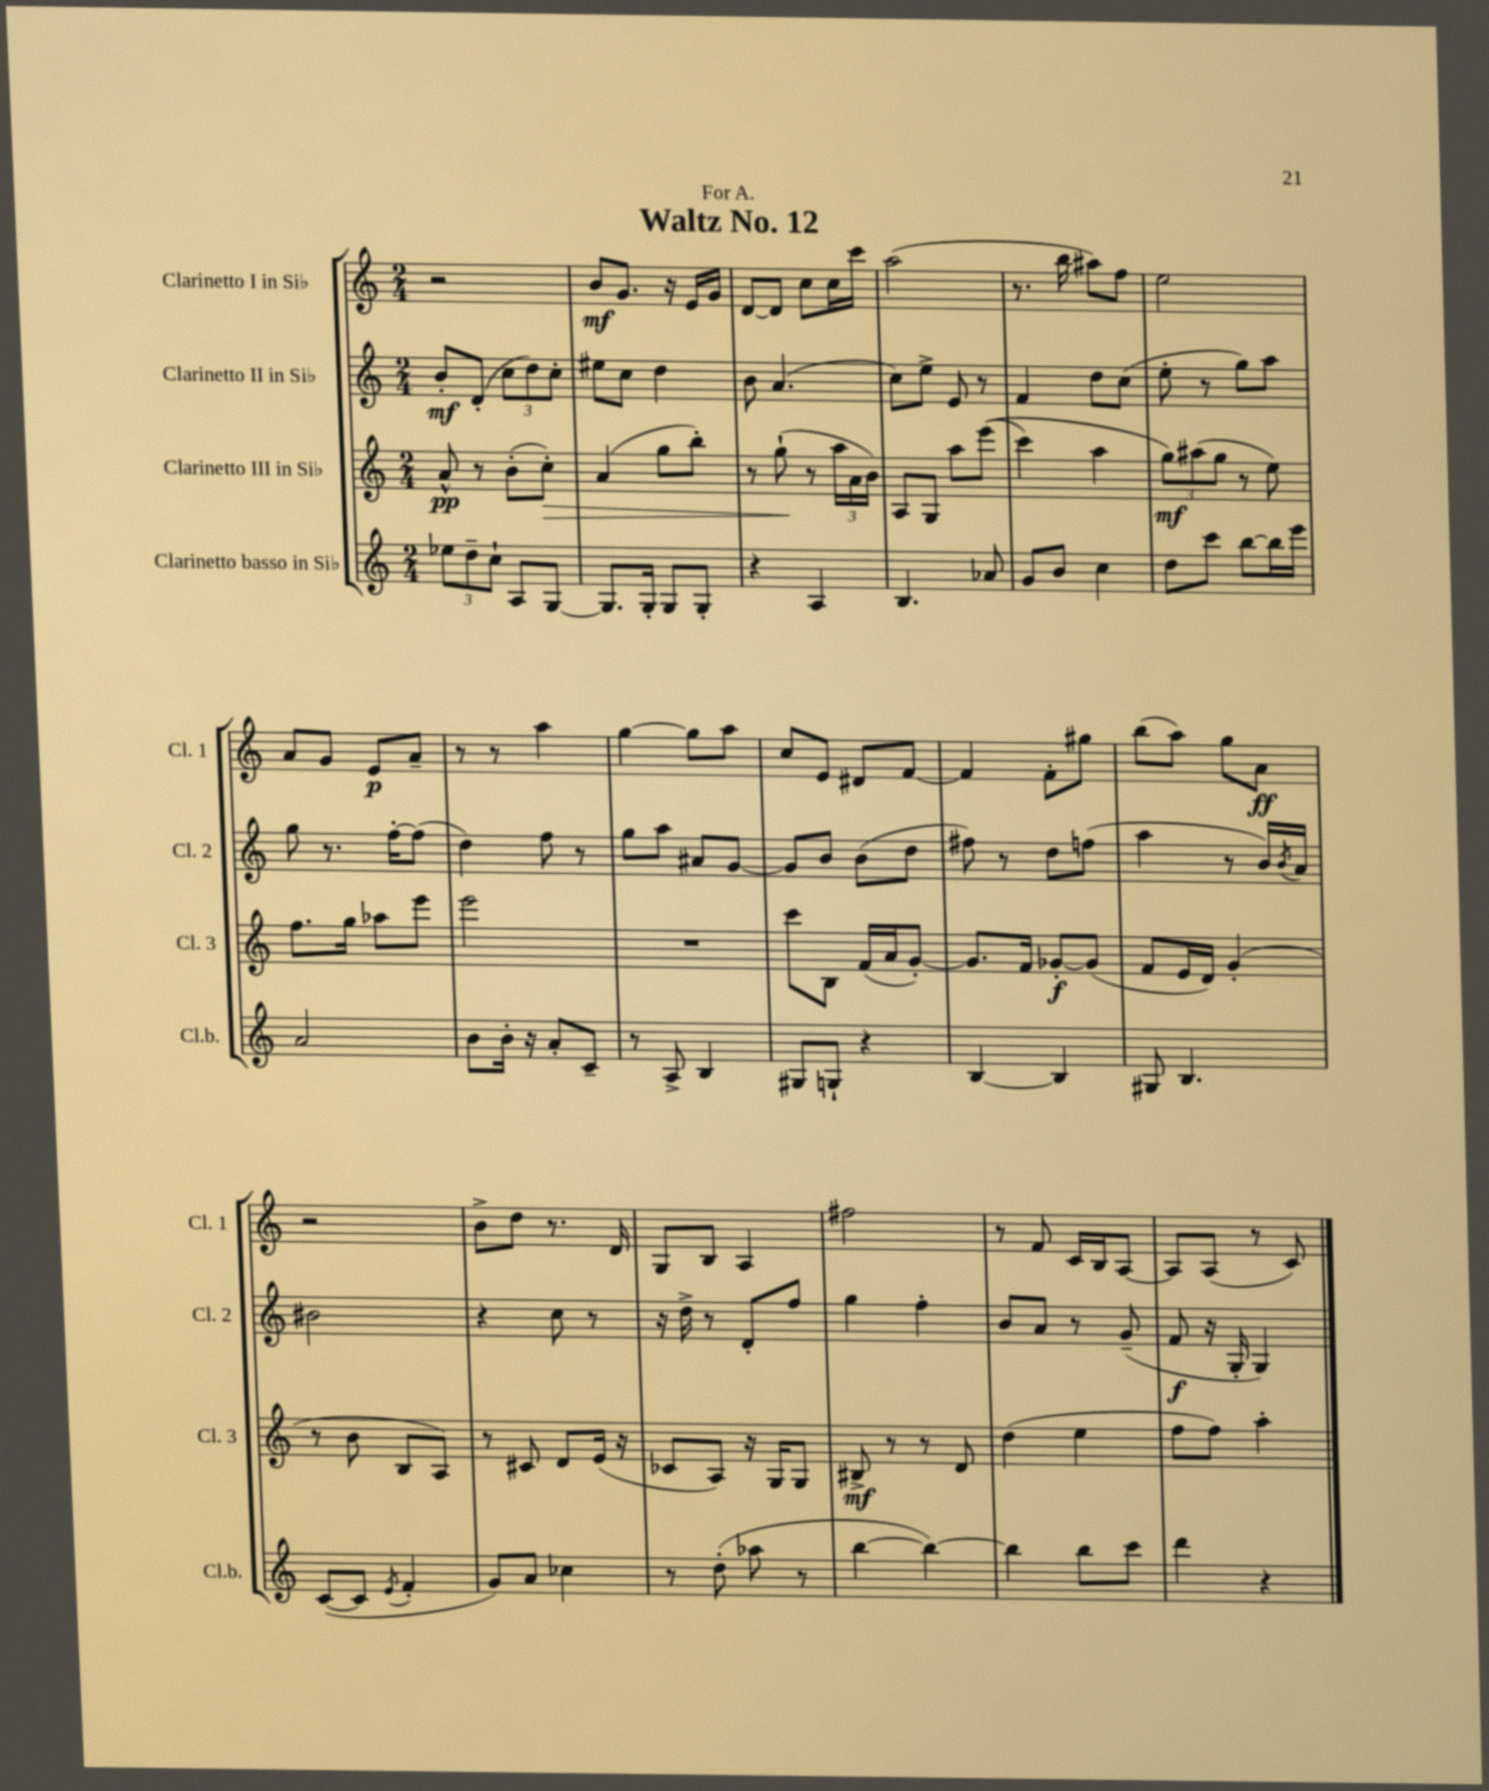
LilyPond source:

\header { title = "Waltz No. 12" dedication = "For A." }
<<
\new StaffGroup <<
\new Staff = "s0" \with { instrumentName = "Clarinetto I in Sib" shortInstrumentName = "Cl. 1" } {
    \clef treble \key c \major \numericTimeSignature \time 2/4
    r2 |
    b'8\mf g'8. r16 e'16 g'16 |
    d'8~ d'8 c''8 c''16 c'''16 |
    a''2( |
    r8. b''16 ais''8) f''8 |
    e''2 |
    a'8 g'8 e'8\p a'8-- |
    r8 r8 a''4 |
    g''4~ g''8 a''8 |
    c''8 e'8 dis'8 f'8~ |
    f'4 f'8-. gis''8 |
    b''8( a''8) g''8 a'8\ff |
    r2 |
    b'8-> d''8 r8. d'16 |
    g8 b8 a4 |
    fis''2 |
    r8 f'8 c'16 b16 a8~ |
    a8 a8( r8 c'8) \bar "|." |
}
\new Staff = "s1" \with { instrumentName = "Clarinetto II in Sib" shortInstrumentName = "Cl. 2" } {
    \clef treble \key c \major \numericTimeSignature \time 2/4
    b'8-.\mf d'8-.( \tuplet 3/2 { c''8 d''8) c''8-. } |
    eis''8 c''8 d''4 |
    b'8 a'4.( |
    c''8) e''8-> e'8 r8 |
    f'4 d''8 c''8( |
    e''8-. r8 g''8) a''8 |
    g''8 r8. f''16~-. f''8( |
    d''4) f''8 r8 |
    g''8 a''8 ais'8 g'8~ |
    g'8 b'8 b'8( d''8 |
    fis''8) r8 d''8 f''8( |
    a''4 r8 b'16) \acciaccatura { b'8 } a'16 |
    bis'2 |
    r4 c''8 r8 |
    r16 d''16-> r8 d'8-. f''8 |
    g''4 f''4-. |
    b'8 a'8 r8 g'8--( |
    f'8\f r16 g16-. g4) \bar "|." |
}
\new Staff = "s2" \with { instrumentName = "Clarinetto III in Sib" shortInstrumentName = "Cl. 3" } {
    \clef treble \key c \major \numericTimeSignature \time 2/4
    a'8-^\pp r8 b'8-.( c''8-.\>) |
    a'4( g''8 b''8-.) |
    r8 g''8-!\!( r8 \tuplet 3/2 { a''16 a'16 b'16) } |
    a8 g8 a''8 e'''8(\( |
    c'''4) a''4 |
    \tuplet 3/2 { g''8\mf\) ais''8( g''8 } r8 e''8) |
    f''8. g''16 aes''8 e'''8 |
    e'''2 |
    R2 |
    c'''8 b8 f'16( a'16 g'8~-.) |
    g'8. f'16 ges'8~-.\f ges'8( |
    f'8 e'16 d'16) g'4-.( |
    r8 b'8 b8 a8) |
    r8 cis'8 d'8 e'16( r16 |
    ces'8 a8) r16 g16 g8 |
    bis8->\mf r8 r8 d'8 |
    d''4( e''4 |
    f''8 f''8) a''4-. \bar "|." |
}
\new Staff = "s3" \with { instrumentName = "Clarinetto basso in Sib" shortInstrumentName = "Cl.b." } {
    \clef treble \key c \major \numericTimeSignature \time 2/4
    \tuplet 3/2 { ees''8 d''8-- c''8-! } a8 g8~ |
    g8. g16-. g8 g8-. |
    r4 a4 |
    b4. aes'8 |
    g'8 b'8 c''4 |
    d''8 c'''8 b''8~ b''16 e'''16 |
    a'2 |
    b'8 b'16-. r16 a'8-. c'8-- |
    r8 a8-> b4 |
    gis8 g8-! r4 |
    b4~ b4 |
    gis8 b4. |
    c'8~( c'8 \acciaccatura { e'8 } f'4-. |
    g'8) a'8 ces''4 |
    r8 d''8-.( aes''8 r8 |
    b''4~ b''4~) |
    b''4 b''8 c'''8 |
    d'''4 r4 \bar "|." |
}
>>
>>
\layout { \context { \Score \remove "Bar_number_engraver" } }
